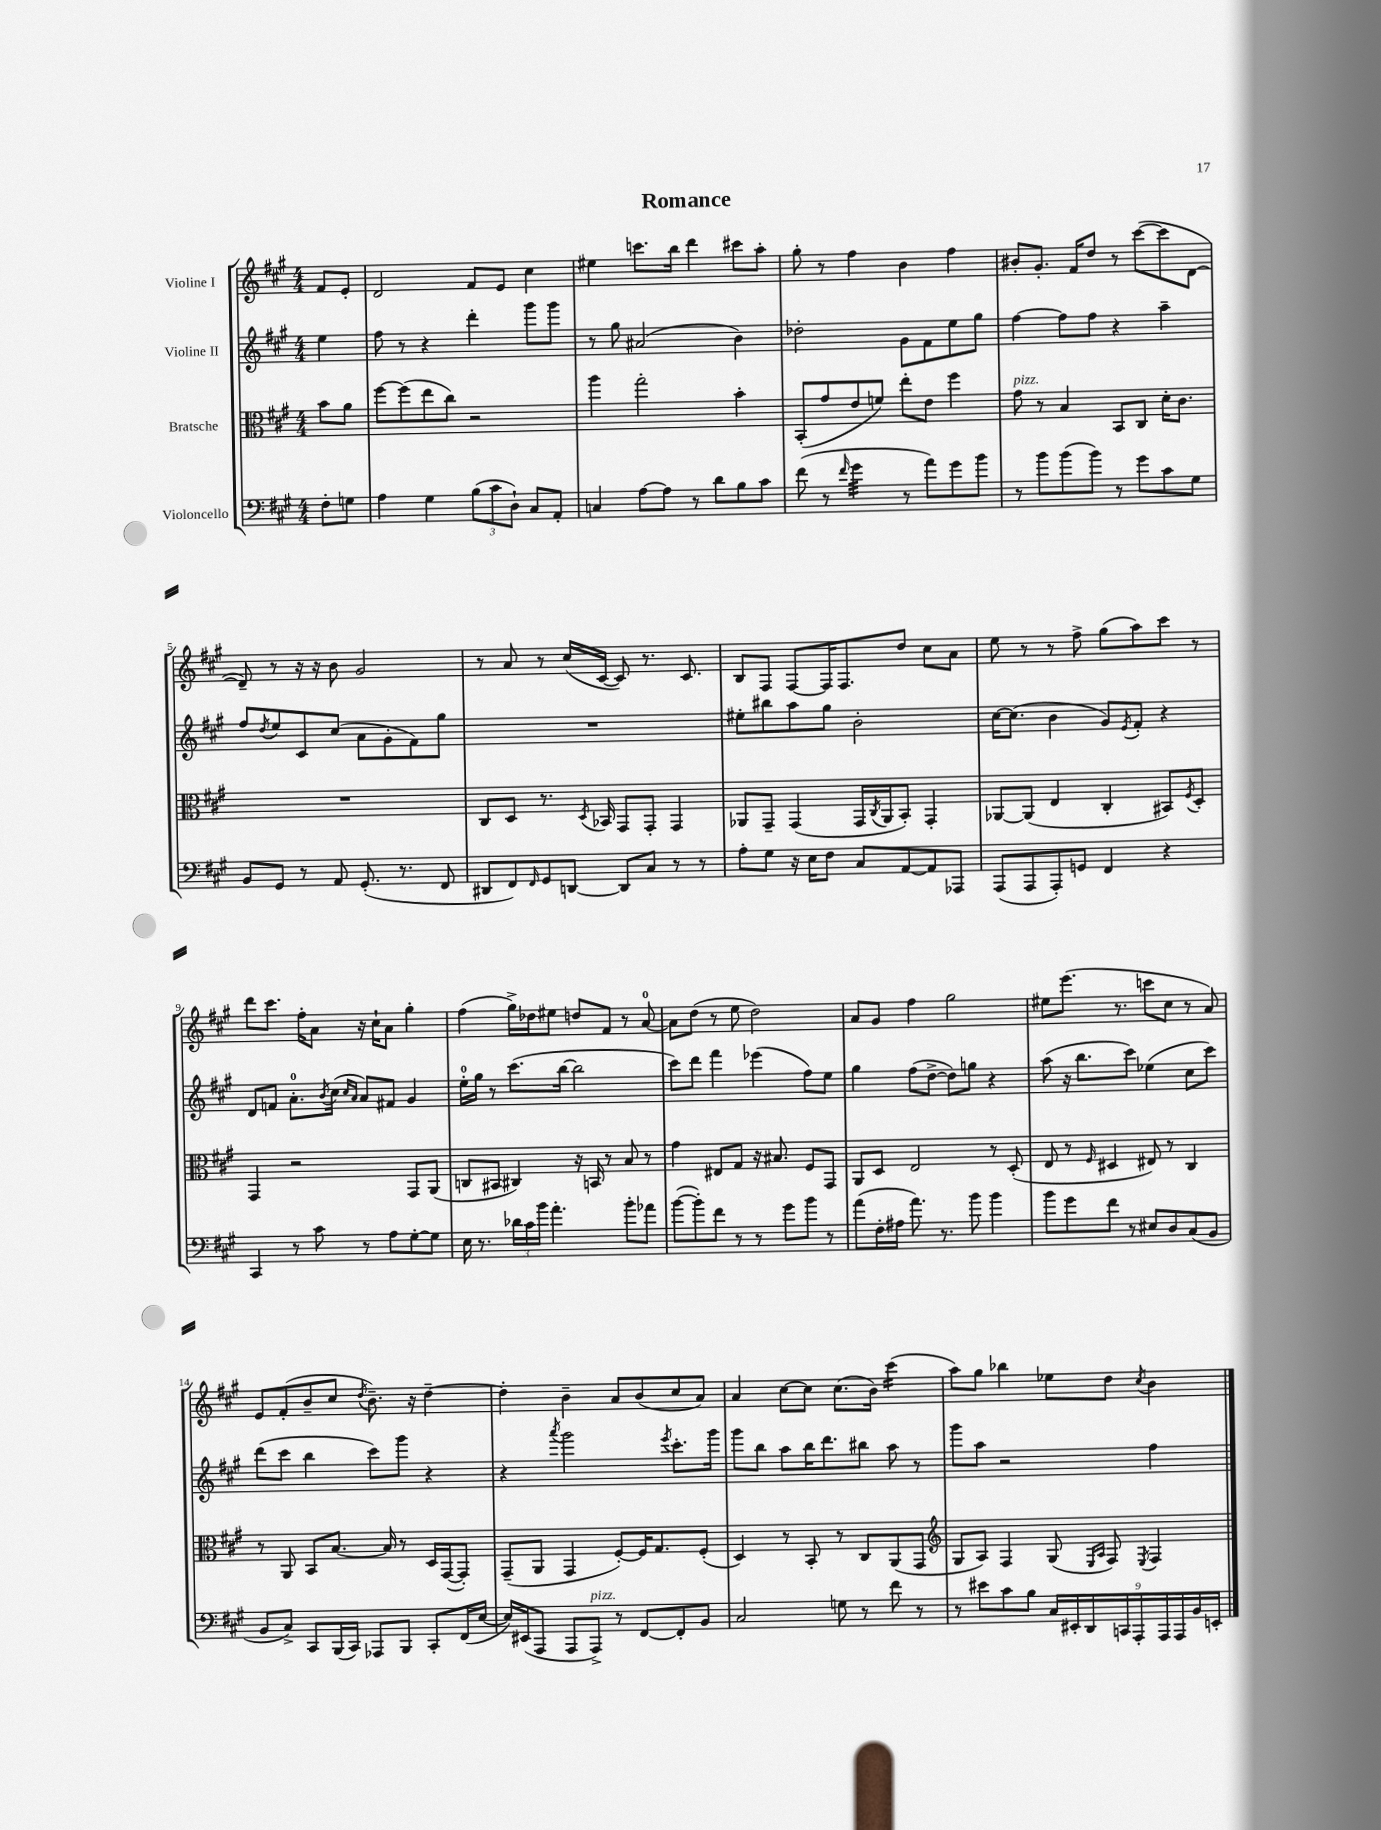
\header { title = "Romance" }
<<
\new StaffGroup <<
\new Staff = "s0" \with { instrumentName = "Violine I" } {
    \clef treble \key a \major \numericTimeSignature \time 4/4 \partial 4
    fis'8 e'8-. |
    d'2 fis'8 e'8 cis''4 |
    eis''4 c'''8. b''16 d'''4 cis'''8 a''8-. |
    gis''8-. r8 fis''4 b'4 fis''4 |
    bis'8-. gis'8.-. fis'16 d''8 r8 cis'''8~( cis'''8 d'8~ |
    d'8--) r8 r16 r16 b'8 gis'2 |
    r8 a'8 r8 cis''16( cis'16~ cis'8) r8. cis'8. |
    b8 fis8 fis8~ fis16 fis8. d''8 cis''8 a'8 |
    e''8 r8 r8 fis''8-> gis''8( a''8) cis'''8 r8 |
    d'''8 cis'''8. fis''16-. a'8 r16 cis''16-! a'8 gis''4-. |
    fis''4( gis''16->) des''16 eis''8 d''8 fis'8 r8 a'8-0~ |
    a'8 d''8( r8 e''8 d''2) |
    a'8 gis'8 fis''4 gis''2 |
    eis''8 e'''8.( r8. c'''8 cis''8 r8 a'8) |
    e'8 fis'8-.( b'8-- cis''8 \acciaccatura { d''8 } b'8.--) r16 d''4~-- |
    d''4-. b'4-- a'8 b'8( cis''8 a'8) |
    a'4 cis''8~ cis''8 cis''8.( b'16) cis'''4:16( |
    a''8) gis''8 bes''4 ees''8 d''8 \acciaccatura { cis''8 } b'4 \bar "|." |
}
\new Staff = "s1" \with { instrumentName = "Violine II" } {
    \clef treble \key a \major \numericTimeSignature \time 4/4 \partial 4
    e''4 |
    fis''8 r8 r4 d'''4-. gis'''8 gis'''8 |
    r8 gis''8 ais'2( b'4) |
    des''2-. gis'8 fis'8 e''8 gis''8 |
    fis''4~ fis''8 fis''8 r4 a''4-- |
    fis''8 \acciaccatura { d''8 } e''8 cis'8 cis''8( a'8 gis'8-. fis'8) gis''8 |
    R1 |
    eis''8-. bis''8 a''8 gis''8 b'2-. |
    cis''16~ cis''8.( b'4 gis'8) \acciaccatura { e'8 } fis'8-. r4 |
    d'8 f'8 a'8.-0-. \acciaccatura { b'8 } cis''16( \grace { cis''16 a'16 } a'8) fis'8 gis'4 |
    e''16-0-. gis''16 r8 cis'''8.( b''16~ b''2 |
    cis'''8) d'''8 fis'''4 ees'''4( fis''8) e''8 |
    gis''4 fis''8( d''8~-> d''8) g''8 r4 |
    a''8( r16 b''8. cis'''8) ees''4( cis''8 cis'''8) |
    d'''8( cis'''8 b''4 cis'''8) gis'''8 r4 |
    r4 \acciaccatura { a'''8 } gis'''2 \acciaccatura { e'''8 } cis'''8.-. gis'''16 |
    gis'''8 b''8 a''8 b''16 d'''8. bis''8 a''8 r8 |
    gis'''8 a''8 r2 fis''4 \bar "|." |
}
\new Staff = "s2" \with { instrumentName = "Bratsche" } {
    \clef alto \key a \major \numericTimeSignature \time 4/4 \partial 4
    b'8 a'8 |
    fis''8~ fis''8( e''8 cis''8) r2 |
    a''4 gis''2-. b'4-. |
    b,8-.( gis'8 e'8 f'8) e''8-. e'8 fis''4 |
    gis'8^\markup { \italic "pizz." } r8 b4 b,8 cis8 d'16-. cis'8. |
    R1 |
    cis8 d8 r8. \acciaccatura { d8 } bes,16 gis,8 gis,8-. gis,4 |
    aes,8 gis,8-- gis,4( gis,16 \acciaccatura { cis8 } aes,16 b,8-.) gis,4-. |
    aes,8~ aes,8( e4 cis4-. bis,8) \acciaccatura { fis8 } d8-. |
    gis,4 r2 gis,8 a,8( |
    c8 bis,8 cis4) r16 b,16 r8 b8 r8 |
    gis'4 eis8 gis8 r16 bis8. fis8 gis,8 |
    a,8 d8 e2 r8 d8-.( |
    e8 r8 \grace { fis16 } dis4 eis8) r8 cis4 |
    r8 a,8 b,8 b8.~ b16 r8 d16 gis,16~( gis,8-.) |
    gis,8--( a,8 gis,4 fis8~-.) fis16 gis8. fis8-.( |
    d4) r8 b,8-. r8 cis8 a,8( gis,8 |
    \clef treble gis8 a8) fis4 gis8( \grace { e16 a16 } fis8) \acciaccatura { e8 } fis4 \bar "|." |
}
\new Staff = "s3" \with { instrumentName = "Violoncello" } {
    \clef bass \key a \major \numericTimeSignature \time 4/4 \partial 4
    fis8-. g8 |
    a4 gis4 \tuplet 3/2 { b8( cis'8 d8-!) } cis8 a,8-. |
    c4 a8~ a8 r8 d'8 b8 cis'8 |
    fis'8( r8 \grace { fis'16 } gis'4:32 r8 a'8) gis'8 b'8 |
    r8 b'8 b'8( b'8) r8 gis'8 cis'8 gis8 |
    b,8 gis,8 r8 a,8 gis,8.-.( r8. fis,8 |
    dis,8 fis,8) \grace { fis,16 } gis,8 d,8~ d,8 cis8 r8 r8 |
    a8-. gis8 r16 e16 fis8 cis8 a,8~ a,8 aes,,8 |
    a,,8( a,,8 a,,8-.) g,8 fis,4 r4 |
    cis,4 r8 cis'8 r8 a8 gis8~-. gis8 |
    e16 r8. \tuplet 3/2 { des'16 cis'16 b'16 } a'4.-. b'8-. aes'8 |
    b'8~( b'8-.) fis'8 r8 r8 gis'8 b'8 r8 |
    a'8( fis16-. ais16 a'8.) r8. b'8 b'4 |
    b'8 gis'8 fis'8 r8 eis8 d8 cis8( b,8 |
    b,8 cis8->) cis,8 b,,16( cis,16) aes,,8 b,,8 cis,8-. fis,16( e16~ |
    e16) eis,16( a,,8 a,,8 a,,8->^\markup { \italic "pizz." }) r8 fis,8~ fis,8-. b,8 |
    cis2 g8 r8 fis'8 r8 |
    r8 eis'8 cis'8 b8 \tuplet 9/8 { cis16 eis,16-. d,16 c,16 a,,16-. a,,16 a,,16 b,16 e,16-. } \bar "|." |
}
>>
>>
